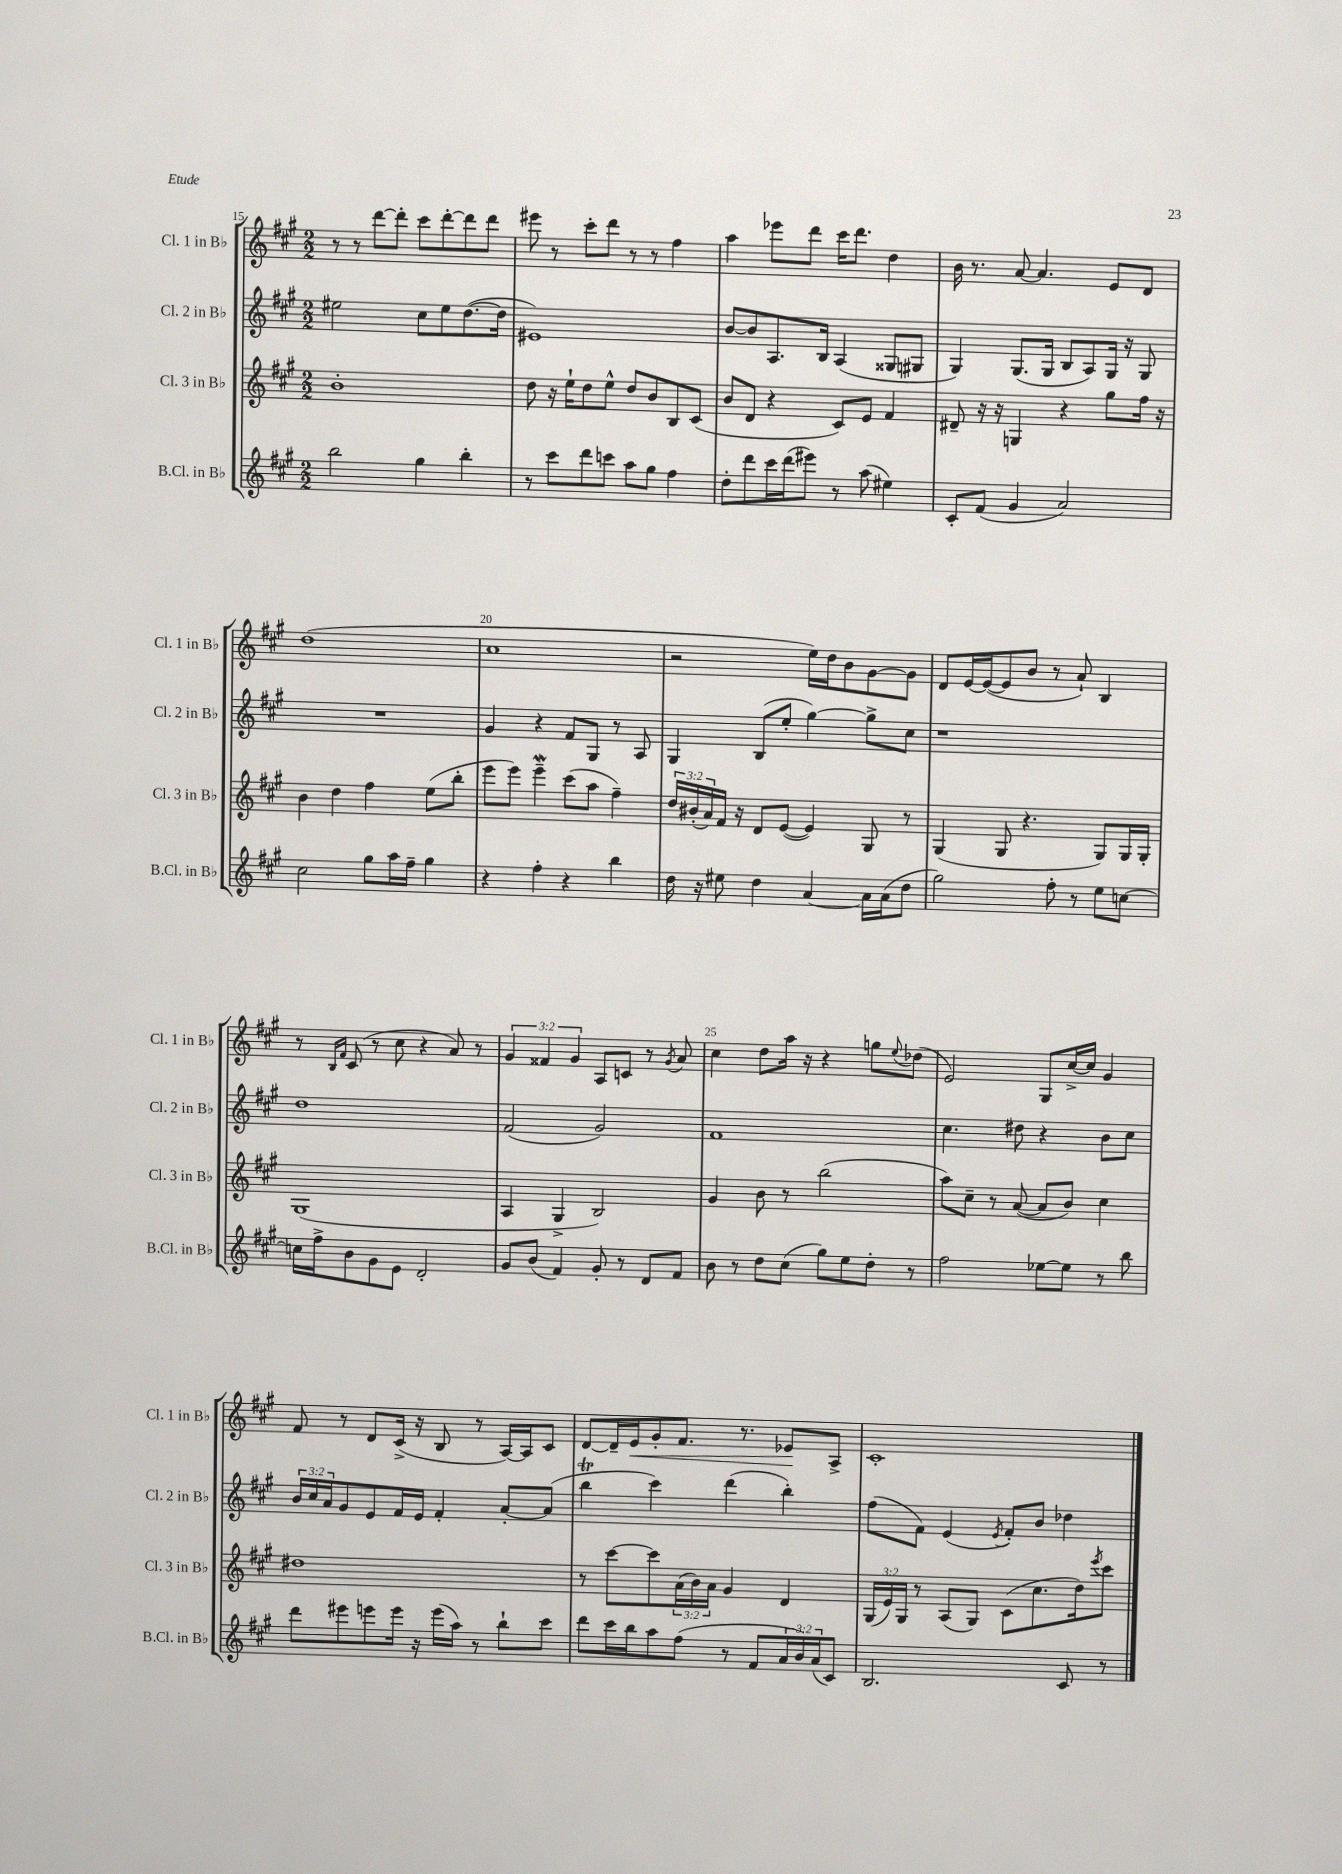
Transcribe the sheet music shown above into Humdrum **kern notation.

**kern	**kern	**kern	**kern
*staff4	*staff3	*staff2	*staff1
*clefG2	*clefG2	*clefG2	*clefG2
*k[f#c#g#]	*k[f#c#g#]	*k[f#c#g#]	*k[f#c#g#]
*M2/2	*M2/2	*M2/2	*M2/2
2bb\	1b'	2ee#\	8r
.	.	.	8r
.	.	.	[8ddd\L
.	.	.	8ddd'\]J
4gg#\	.	8cc#\L	8ccc#\L
.	.	8ee#\	[8ddd'\
4bb'\	.	([8.dd\	8ddd\]
.	.	.	8ddd\J
.	.	16dd\]Jk	.
=	=	=	=
8r	8dd\	1e#)	8eee#\
8ccc#\L	16r	.	8r
.	16ee`\LK	.	.
8ddd\	8dd\	.	8ccc#'\L
8ccc\J	8ee^^\J	.	8ddd\J
8aa\L	8dd/L	.	8r
8gg#\J	8b/	.	8r
4ff#\	8B/	.	4ff#\
.	(8c#/J	.	.
=	=	=	=
8dd'\L	8b/L	[8b/L	4aa\
8ddd\	8d/J	8b/]	.
16ccc#\L	4r	8.A/	8eee-\L
(16ddd\J	.	.	.
8eee#\J)	.	.	8ddd\J
.	.	16B/Jk	.
8r	8c#/L)	(4A/	16ccc#\LK
.	.	.	8.ddd\J
(8aa\	8e/J	.	.
4ee#\)	4f#/	8G##/L	4dd\
.	.	8G#/J	.
=	=	=	=
8c#'/L	8d#~/	4G#/)	16b\
.	.	.	8.r
(8f#/J	16r	.	.
.	16r	.	.
4g#/	4G/	(8.G#/L	[8a/
.	.	.	4.a/]
.	.	16G#/Jk	.
2a/)	4r	8B/L	.
.	.	8A/)	.
.	8gg#\L	16G#/Jk	8e/L
.	.	16r	.
.	16ff#\Jk	8G#/	8d/J
.	16r	.	.
=	=	=	=
2cc#\	4b\	1r	(1dd
.	4dd\	.	.
8gg#\L	4ff#\	.	.
16aa\L	.	.	.
16ff#~\JJ	.	.	.
4gg#\	(8ee\L	.	.
.	8bb'\J	.	.
=	=	=	=
4r	8eee\L	4g#/	1cc#
.	8eee\J)	.	.
4ff#'\	4eee~\	4r	.
4r	(8ccc#\L	8f#/L	.
.	8aa\J	8G#/J	.
4bb\	4ff#~\)	8r	.
.	.	8A/	.
=	=	=	=
16dd\	24dd/LL	4G#/	2r
.	(24b#'/	.	.
16r	.	.	.
.	24a/)	.	.
8ee#\	16f#/JJ	.	.
.	16r	.	.
4dd\	8d/L	(8B/L	.
.	([8e/J	8ee'/J	.
[4a/	4e/])	[4gg#\)	16ee\LL)
.	.	.	16dd\J
.	.	.	8b\
16a\]LL	8G#/	8gg#^\]L	[8g#\
(16a\J	.	.	.
8dd\J	8r	8cc#\J	8g#\]J
=	=	=	=
2gg#\)	(4G#/	1r	8d/L
.	.	.	[16e/L
.	.	.	(16e/_J
.	8G#/	.	8e/]
.	4.r	.	8b/J
8ff#'\	.	.	8r
8r	.	.	8a`/)
8ee\L	8G#/L)	.	4B/
[8cc\J	16G#/L	.	.
.	16G#'/JJ	.	.
=	=	=	=
16cc\]LL	(1G#	1dd	8r
16ff#^\J	.	.	.
.	.	.	16qqB/LL
.	.	.	16qqf#/JJ
8b\	.	.	(8c#/
8g#\	.	.	8r
8e\J	.	.	8cc#\
2d'/	.	.	4r
.	.	.	8a/)
.	.	.	8r
=	=	=	=
8g#/L	4A/	(2f#/	6g#/
(8b/J	.	.	.
.	.	.	6f##/
4f#/)	4G#^/	.	.
.	.	.	6g#/
8g#'/	2B/)	2g#/)	8A/L
8r	.	.	8c/J
8d/L	.	.	8r
.	.	.	8qg#/
8f#/J	.	.	8a/
=	=	=	=
8b\	4g#/	1f#	4cc#\
8r	.	.	.
8dd\L	8b\	.	8dd\L
(8cc#\J	8r	.	16aa\Jk
.	.	.	16r
8gg#\L)	(2bb\	.	4r
8ee\	.	.	.
8dd'\J	.	.	8gg\L
.	.	.	8qqee/
8r	.	.	(8dd-\J
=	=	=	=
2ff#\	8aa\L)	4.cc#\	2e/)
.	8cc#~\J	.	.
.	8r	.	.
.	([8a/	8dd#\	.
[8ee-\L	8a/]L	4r	8G#/L
8ee-\]J	8b/J)	.	[16cc#^/L
.	.	.	16cc#/]JJ
8r	4cc#\	8b\L	4g#/
8bb\	.	8cc#\J	.
=	=	=	=
8ddd\L	1dd#	24b/LL	8f#/
.	.	24cc#/	.
.	.	24a/J	.
8eee#\	.	8g#/	8r
8eee\	.	8e/	8d/L
16eee\Jk	.	16f#/L	(16c#^/Jk
16r	.	16e/JJ	16r
(16eee\LL	.	4f#'/	8B/
16aa\JJ)	.	.	.
8r	.	.	8r
8bb`\L	.	[8a'/L	[16A/LL)
.	.	.	16A/]J
8ccc#\J	.	(8a/]J	8c#/J
=	=	=	=
8ddd\L	8r	4bb\	[8d/L
16ccc#\L	[8ccc#\L	.	16d~/]L
16bb\J	.	.	16e/J
8aa\	8ccc#\]	4ccc#\)	8g#'/
(8ff#\J	(24a\L	.	8.f#/J
.	24b\)	.	.
.	24a\JJ	.	.
8r	4g#/	(4ddd\	.
.	.	.	8.r
8f#/L	.	.	.
24a/L	4d/	4bb'\)	8e-/L
24b/)	.	.	.
(24a/J	.	.	.
8c#/J)	.	.	8A^/J
=	=	=	=
2.B/	(24G#/LL	(8ff#\L	1c#'
.	24e/)	.	.
.	24G#/JJ	.	.
.	8r	8f#\J)	.
.	(8A/L	(4e/	.
.	8G#/J)	.	.
.	.	8qe/	.
.	(8c#\L	8f#'/L)	.
.	8.cc#\	8b/J	.
8c#/	.	4dd-\	.
.	16dd\k)	.	.
.	8qeee/	.	.
8r	8ccc#\J	.	.
==	==	==	==
*-	*-	*-	*-
